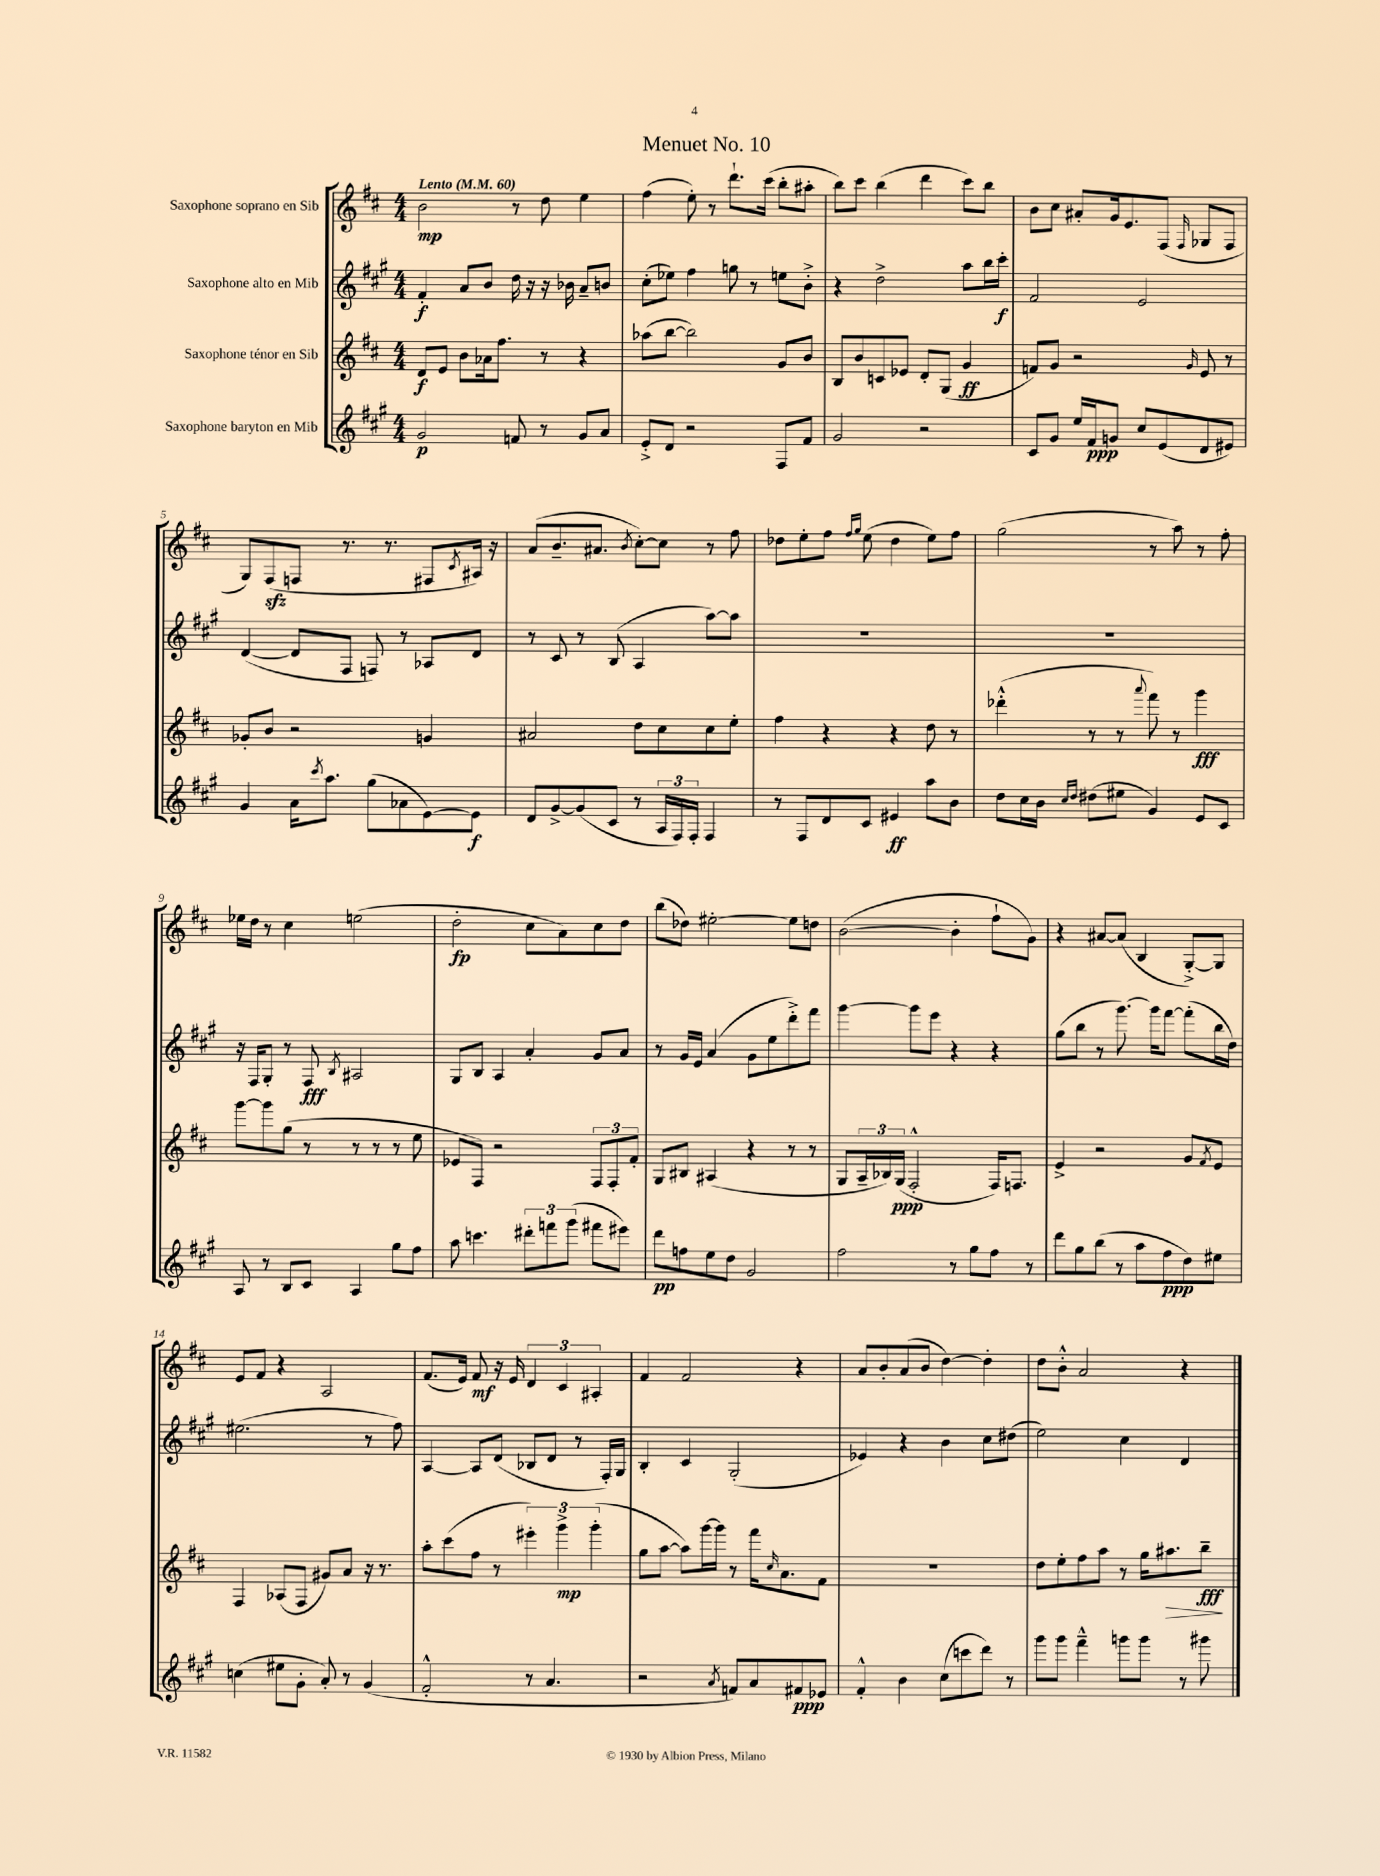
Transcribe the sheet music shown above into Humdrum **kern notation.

**kern	**dynam	**kern	**dynam	**kern	**dynam	**kern	**dynam
*part4	*part4	*part3	*part3	*part2	*part2	*part1	*part1
*staff4	*staff4	*staff3	*staff3	*staff2	*staff2	*staff1	*staff1
*I"Saxophone baryton en Mib	*	*I"Saxophone ténor en Sib	*	*I"Saxophone alto en Mib	*	*I"Saxophone soprano en Sib	*
*clefG2	*	*clefG2	*	*clefG2	*	*clefG2	*
*k[f#c#g#]	*	*k[f#c#]	*	*k[f#c#g#]	*	*k[f#c#]	*
*M4/4	*	*M4/4	*	*M4/4	*	*M4/4	*
*MM60	*	*MM60	*	*MM60	*	*MM60	*
=1	=1	=1	=1	=1	=1	=1	=1
!	!	!	!	!	!	!LO:TX:a:B:t=Lento	!
2g#/	p	8d/L	f	4f#'/	f	2b\	mp
.	.	8e/J	.	.	.	.	.
.	.	8b\L	.	8a/L	.	.	.
.	.	16a-X\k	.	8b/J	.	.	.
.	.	8.ff#\J	.	.	.	.	.
8fn/	.	.	.	16dd\	.	8r	.
.	.	.	.	16r	.	.	.
8r	.	8r	.	16r	.	8dd\	.
.	.	.	.	16b-X\	.	.	.
8g#/L	.	4r	.	8a~/L	.	4ee\	.
8a/J	.	.	.	8bn/J	.	.	.
=2	=2	=2	=2	=2	=2	=2	=2
8e'^/L	.	(8aa-X\L	.	(8cc#'\L	.	(4ff#\	.
8d/J	.	[8bb\J	.	8ee-X\J)	.	.	.
2r	.	2bb\])	.	4ff#\	.	8ee'\)	.
.	.	.	.	.	.	8r	.
.	.	.	.	8ggn\	.	8.ddd`\L	.
.	.	.	.	8r	.	.	.
.	.	.	.	.	.	(16ccc#\Jk	.
8F#/L	.	8g/L	.	8een\L	.	8bb'\L	.
8f#/J	.	8b/J	.	8b'^\J	.	8aa#X'\J	.
=3	=3	=3	=3	=3	=3	=3	=3
2g#/	.	8B/L	.	4r	.	8bb\L)	.
.	.	8b/	.	.	.	8ccc#\J	.
.	.	8cn/	.	2dd^\	.	(4bb\	.
.	.	8e-X/J	.	.	.	.	.
2r	.	8d'/L	.	.	.	4ddd\	.
.	.	(8G/J	.	.	.	.	.
.	.	4g/	ff	8aa\L	.	8ccc#\L)	.
.	.	.	.	16bb\L	.	8bb\J	.
.	.	.	.	16ccc#'\JJ	f	.	.
=4	=4	=4	=4	=4	=4	=4	=4
8c#/L	.	8fn/L)	.	2f#/	.	8b\L	.
8g#/J	.	8g/J	.	.	.	8cc#\J	.
16ee/LL	.	2r	.	.	.	8a#X'/L	.
16f#/J	ppp	.	.	.	.	.	.
8gn/J	.	.	.	.	.	16g/k	.
.	.	.	.	.	.	8.e/	.
8cc#/L	.	.	.	2e/	.	.	.
(8e/	.	.	.	.	.	(8F#/J	.
.	.	16qqg/	.	.	.	16qqF#/	.
8d/	.	8e/	.	.	.	8G-X/L	.
8e#X/J)	.	8r	.	.	.	8F#/J	.
!!LO:LB:g=z
=5	=5	=5	=5	=5	=5	=5	=5
4g#/	.	8g-X'/L	.	([4d/	.	8G/L)	.
.	.	8b/J	.	.	.	(8F#zz/	.
16a\KL	.	2r	.	8d/L]	.	8Fn/J	.
8qccc#/	.	.	.	.	.	.	.
8.aa\J	.	.	.	.	.	.	.
.	.	.	.	8F#/J	.	8.r	.
(8gg#\L	.	.	.	8Fn/)	.	.	.
.	.	.	.	.	.	8.r	.
8a-X\	.	.	.	8r	.	.	.
[8e\)	.	4gn/	.	8A-X/L	.	8F#X/L	.
.	.	.	.	.	.	8qc#/	.
8e\J]	f	.	.	8d/J	.	16A#X/Jk)	.
.	.	.	.	.	.	16r	.
=6	=6	=6	=6	=6	=6	=6	=6
8d/L	.	2a#X/	.	8r	.	(8a/L	.
[8g#^/	.	.	.	8c#/	.	8.b~/	.
(8g#/]	.	.	.	8r	.	.	.
.	.	.	.	.	.	8.a#X/J	.
8c#/J	.	.	.	(8B/	.	.	.
.	.	.	.	.	.	8qb/	.
8r	.	8dd\L	.	4A/	.	[8cc#'\L)	.
24A/LL	.	8cc#\	.	.	.	8cc#\J]	.
24F#/)	.	.	.	.	.	.	.
24F#'/JJ	.	.	.	.	.	.	.
4F#/	.	8cc#\	.	[8aa\L)	.	8r	.
.	.	8ee'\J	.	8aa\J]	.	8ff#\	.
=7	=7	=7	=7	=7	=7	=7	=7
8r	.	4ff#\	.	1r	.	8dd-X\L	.
8F#/L	.	.	.	.	.	8ee'\	.
8d/	.	4r	.	.	.	8ff#\J	.
.	.	.	.	.	.	16qqff#/LL	.
.	.	.	.	.	.	16qqgg/JJ	.
8c#/J	.	.	.	.	.	(8ee\	.
4e#X/	ff	4r	.	.	.	4dd-\	.
8aa\L	.	8dd\	.	.	.	8ee\L)	.
8b\J	.	8r	.	.	.	8ff#\J	.
=8	=8	=8	=8	=8	=8	=8	=8
8dd\L	.	(4ddd-X'^^\	.	1r	.	(2gg\	.
16cc#\L	.	.	.	.	.	.	.
16b\JJ	.	.	.	.	.	.	.
16qqcc#/LL	.	.	.	.	.	.	.
16qqdd/JJ	.	.	.	.	.	.	.
(8dd#X\L	.	8r	.	.	.	.	.
8ee#X\J	.	8r	.	.	.	.	.
.	.	8qqaaa/	.	.	.	.	.
4g#/)	.	8fff#\)	.	.	.	8r	.
.	.	8r	.	.	.	8aa\)	.
8e/L	.	4ggg\	fff	.	.	8r	.
8c#/J	.	.	.	.	.	8ff#'\	.
!!LO:LB:g=z
=9	=9	=9	=9	=9	=9	=9	=9
8A/	.	[8ggg\L	.	16r	.	16ee-X\LL	.
.	.	.	.	16F#/KL	.	16dd\JJ	.
8r	.	8ggg\]	.	8G#'/J	.	8r	.
8B/L	.	(8gg\J	.	8r	.	4cc#\	.
8c#/J	.	8r	.	8F#/	fff	.	.
.	.	.	.	8qB/	.	.	.
4A/	.	8r	.	2A#X/	.	(2een\	.
.	.	8r	.	.	.	.	.
8gg#\L	.	8r	.	.	.	.	.
8ff#\J	.	8ee\	.	.	.	.	.
=10	=10	=10	=10	=10	=10	=10	=10
8aa\	.	8e-X/L	.	8G#/L	.	2dd'\	fp
4.cccn\	.	8F#/J)	.	8B/J	.	.	.
.	.	2r	.	4A/	.	.	.
12ddd#X'\L	.	.	.	4a'/	.	8cc#\L	.
12fffn\	.	.	.	.	.	.	.
.	.	.	.	.	.	8a\)	.
(12ggg#\J	.	.	.	.	.	.	.
8fff#X\L	.	12F#/L	.	8g#/L	.	8cc#\	.
.	.	12F#'/	.	.	.	.	.
8eee#X\J)	.	.	.	8a/J	.	8dd\J	.
.	.	12f#'/J	.	.	.	.	.
=11	=11	=11	=11	=11	=11	=11	=11
8ddd\L	pp	8G/L	.	8r	.	(8bb\L	.
8ffn\	.	8B#X/J	.	16g#/LL	.	8dd-X\J)	.
.	.	.	.	16e/JJ	.	.	.
8ee\	.	(4A#X/	.	(4a/	.	[2ee#X'\	.
8dd\J	.	.	.	.	.	.	.
2g#/	.	4r	.	8g#\L	.	.	.
.	.	.	.	8ee\	.	.	.
.	.	8r	.	8ddd'^\)	.	8ee#\L]	.
.	.	8r	.	8fff#\J	.	8ddn\J	.
=12	=12	=12	=12	=12	=12	=12	=12
2ff#\	.	8G/L	.	[4ggg#\	.	([2b\	.
.	.	24A~/L	.	.	.	.	.
.	.	24B-X/)	.	.	.	.	.
.	.	(24G/JJ	ppp	.	.	.	.
.	.	2F#'^^/	.	8ggg#\L]	.	.	.
.	.	.	.	8eee\J	.	.	.
8r	.	.	.	4r	.	4b'\]	.
8gg#\L	.	.	.	.	.	.	.
8ff#\J	.	16F#/KL)	.	4r	.	8ff#`\L	.
.	.	8.Fn/J	.	.	.	.	.
8r	.	.	.	.	.	8g\J)	.
=13	=13	=13	=13	=13	=13	=13	=13
8ddd\L	.	4e^/	.	(8gg#\L	.	4r	.
8gg#\	.	.	.	8bb\J	.	.	.
(8bb\J	.	2r	.	8r	.	[8a#X/L	.
8r	.	.	.	[8.ggg#\)	.	(8a#/J]	.
8aa\L	.	.	.	.	.	4B/	.
.	.	.	.	16ggg#\KL]	.	.	.
8ff#\	ppp	.	.	[8fff#\J	.	.	.
8dd\)	.	8g/L	.	(8fff#'\L]	.	[8G'^/L)	.
.	.	8qf#/	.	.	.	.	.
8ee#X\J	.	8e/J	.	16bb\L	.	8G/J]	.
.	.	.	.	16dd\JJ)	.	.	.
!!LO:LB:g=z
=14	=14	=14	=14	=14	=14	=14	=14
(4ccn\	.	4F#/	.	(2.ee#X\	.	8e/L	.
.	.	.	.	.	.	8f#/J	.
8ee#X\L	.	(8A-X/L	.	.	.	4r	.
8g#'\J	.	8F#/J	.	.	.	.	.
8a'/)	.	8g#X/L)	.	.	.	2A/	.
8r	.	8a/J	.	.	.	.	.
(4g#/	.	16r	.	8r	.	.	.
.	.	8.r	.	.	.	.	.
.	.	.	.	8ff#\)	.	.	.
=15	=15	=15	=15	=15	=15	=15	=15
2f#'^^/	.	8aa'\L	.	[4A/	.	(8.f#/L	.
.	.	(8ccc#\	.	.	.	.	.
.	.	.	.	.	.	16e/Jk)	.
.	.	8ff#\J	.	8A/L]	.	8f#/	mf
.	.	8r	.	(8d/J	.	16r	.
.	.	.	.	.	.	16e/	.
8r	.	6eee#X'\)	.	8B-X/L	.	6d/	.
4.a/	.	.	.	8d/J	.	.	.
.	.	6ggg^\	mp	.	.	6c#/	.
.	.	.	.	8r	.	.	.
.	.	(6ggg'\	.	.	.	6A#X'/	.
.	.	.	.	16F#'/LL)	.	.	.
.	.	.	.	16G#/JJ	.	.	.
=16	=16	=16	=16	=16	=16	=16	=16
2r	.	8gg\L	.	4B'/	.	4f#/	.
.	.	[8aa\J	.	.	.	.	.
.	.	8aa\L])	.	4c#/	.	2f#/	.
.	.	[16ggg\L	.	.	.	.	.
.	.	16ggg\JJ]	.	.	.	.	.
8qa/	.	.	.	.	.	.	.
8fn/L)	.	8r	.	(2G#'/	.	.	.
8a/	.	16fff#\KL	.	.	.	.	.
.	.	16qqcc#/	.	.	.	.	.
.	.	8.a\	.	.	.	.	.
8f#X/	ppp	.	.	.	.	4r	.
8e-X/J	.	8f#\J	.	.	.	.	.
=17	=17	=17	=17	=17	=17	=17	=17
4f#'^^/	.	1r	.	4e-X/)	.	8a/L	.
.	.	.	.	.	.	8b'/	.
4b\	.	.	.	4r	.	(8a/	.
.	.	.	.	.	.	8b/J	.
(8cc#\L	.	.	.	4b\	.	[4dd\)	.
8cccn\	.	.	.	.	.	.	.
8ddd\J)	.	.	.	8cc#\L	.	4dd'\]	.
8r	.	.	.	(8dd#X\J	.	.	.
=18	=18	=18	=18	=18	=18	=18	=18
8ggg#\L	.	8dd\L	.	2ee\)	.	8dd\L	.
8ggg#\J	.	8ee'\	.	.	.	8b'^^\J	.
4fff#~^^\	.	8ff#\	.	.	.	2a/	.
.	.	8aa\J	.	.	.	.	.
8gggn\L	.	8r	.	4cc#\	.	.	.
8ggg\J	.	16gg\KL	.	.	.	.	.
!	!	!	!LO:HP:b	!	!	!	!
.	.	8.aa#X\	>	.	.	.	.
8r	.	.	.	4d/	.	4r	.
8ggg#X\	.	8bb~\J	fff	.	.	.	.
.	.	.	]	.	.	.	.
==	==	==	==	==	==	==	==
*-	*-	*-	*-	*-	*-	*-	*-
